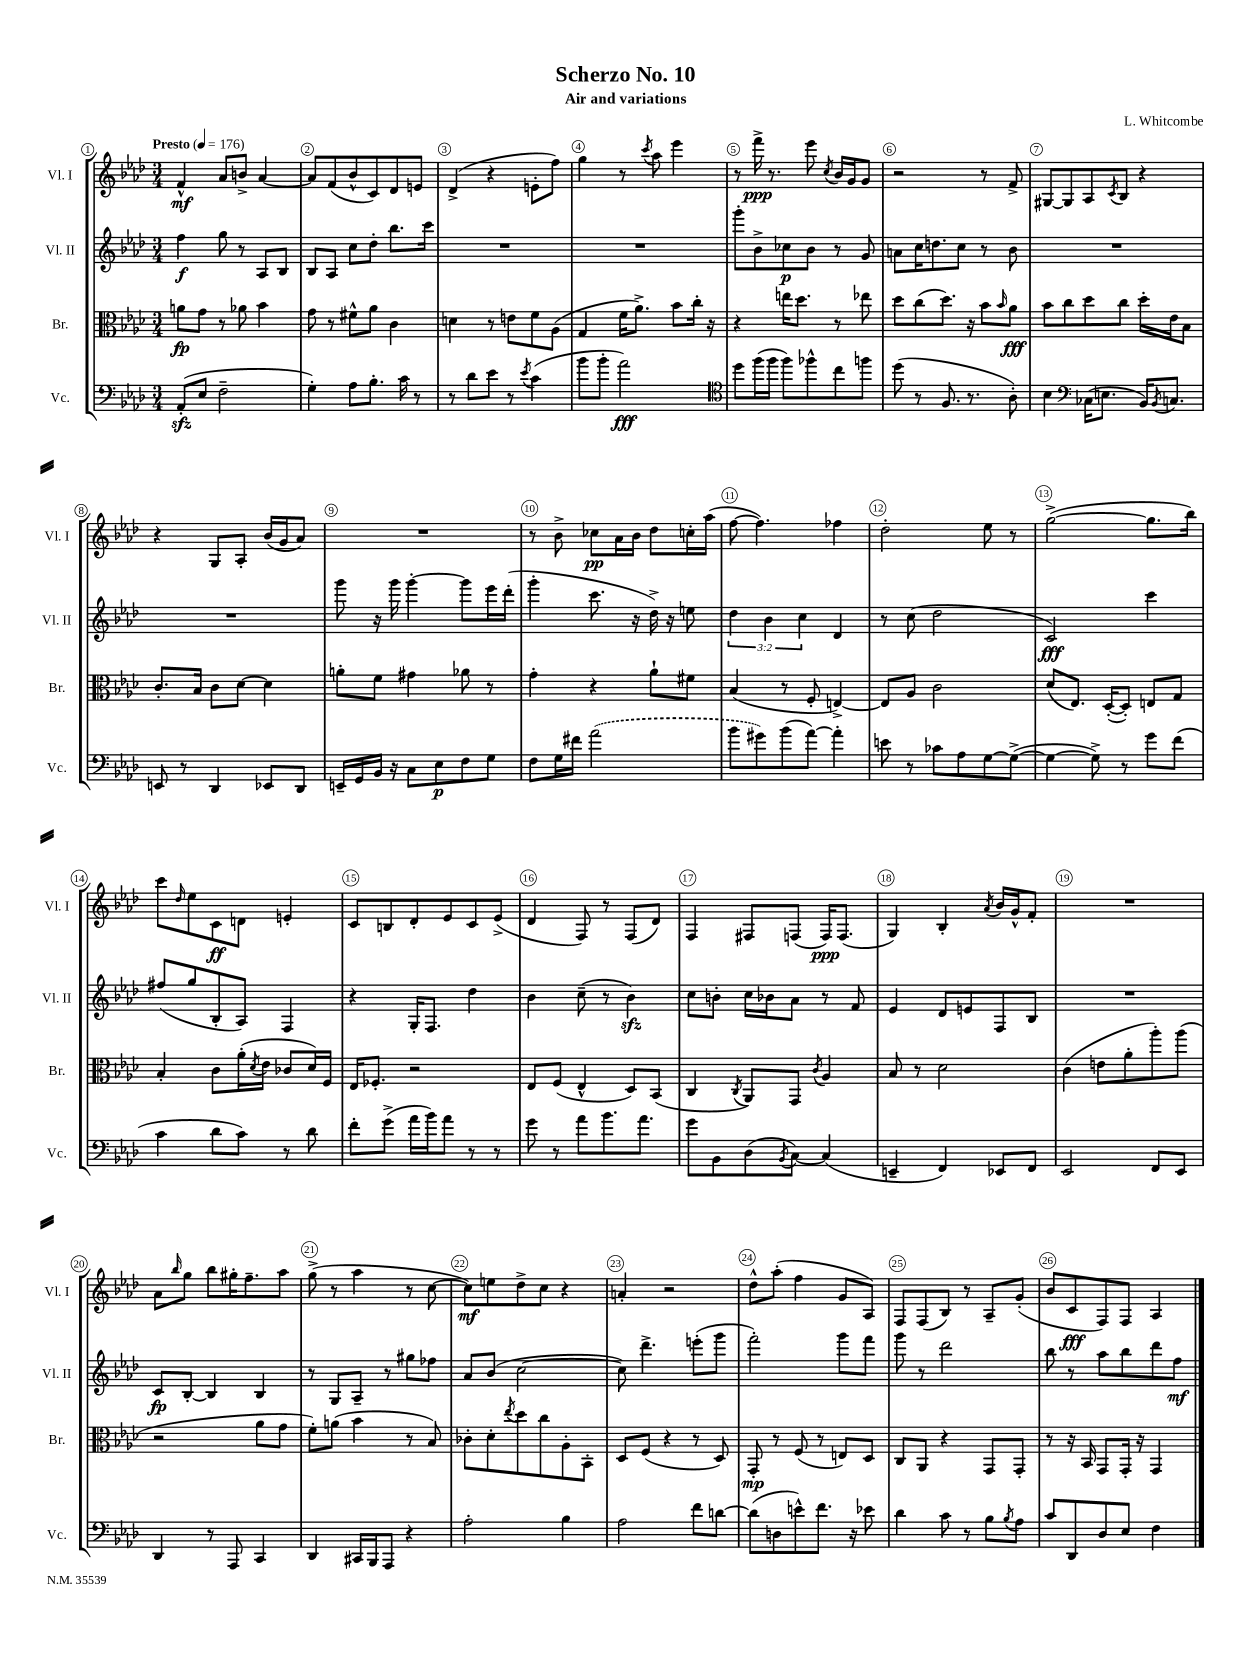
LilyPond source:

\header { title = "Scherzo No. 10" composer = "L. Whitcombe" subtitle = "Air and variations" }
<<
\new StaffGroup <<
\new Staff = "s0" \with { instrumentName = "Vl. I" shortInstrumentName = "Vl. I" } {
    \clef treble \key aes \major \numericTimeSignature \time 3/4 \tempo "Presto" 4 = 176
    f'4-^\mf aes'8 b'8-> aes'4~ |
    aes'8 f'8( bes'8-^ c'8) des'8 e'8 |
    des'4->( r4 e'8-. f''8) |
    g''4 r8 \acciaccatura { c'''8 } aes''8 ees'''4 |
    r8 f'''16->\ppp r8. ees'''8 \acciaccatura { c''8 } bes'16 g'16 g'8 |
    r2 r8 f'8-> |
    gis8~ gis8 aes8 \acciaccatura { c'8 } bes8 r4 |
    r4 g8 aes8-. bes'16( g'16 aes'8) |
    R2. |
    r8 bes'8-> ces''8\pp aes'16 bes'16 des''8 c''16-. aes''16( |
    f''8~ f''4.) fes''4 |
    des''2-. ees''8 r8 |
    g''2~->( g''8. bes''16) |
    c'''8 \grace { des''16 } ees''8 c'8\ff d'8 e'4-. |
    c'8 b8 des'8-. ees'8 c'8 ees'8->( |
    des'4 f8) r8 f8( des'8) |
    f4 fis8 f8( f16\ppp) f8.( |
    g4) bes4-. \acciaccatura { aes'8 } bes'16 g'16-^ f'8-. |
    R2. |
    aes'8 \grace { bes''16 } g''8 bes''8 gis''16-. f''8.-- aes''8 |
    g''8->( r8 aes''4 r8 c''8~ |
    c''8\mf) e''8 des''8-> c''8 r4 |
    a'4-. r2 |
    des''8-^ aes''8-.( f''4 g'8 aes8) |
    f8 f8( bes8) r8 aes8-- g'8-.( |
    bes'8 c'8\fff f8) f8 aes4 \bar "|." |
}
\new Staff = "s1" \with { instrumentName = "Vl. II" shortInstrumentName = "Vl. II" } {
    \clef treble \key aes \major \numericTimeSignature \time 3/4 \override Staff.TupletNumber.text = #tuplet-number::calc-fraction-text
    f''4\f g''8 r8 aes8 bes8 |
    bes8 aes8 c''8 des''8-. bes''8. c'''16 |
    R2. |
    R2. |
    g'''8-. bes'8-> ces''8\p bes'8 r8 g'8 |
    a'8 c''16 d''8. c''8 r8 bes'8 |
    R2. |
    R2. |
    g'''8 r16 g'''16 g'''4~-. g'''8 ees'''16 des'''16-.( |
    g'''4-. c'''8. r16 des''16->) r16 e''8 |
    \tuplet 3/2 { des''4 bes'4 c''4 } des'4 |
    r8 c''8( des''2 |
    c'2\fff) c'''4 |
    fis''8( g''8 bes8-. aes8) f4 |
    r4 g16-. f8. des''4 |
    bes'4 c''8--( r8 bes'4\sfz) |
    c''8 b'8-. c''16 bes'16 aes'8 r8 f'8 |
    ees'4 des'8 e'8 f8 bes8 |
    R2. |
    c'8\fp bes8~-. bes4 bes4 |
    r8 g8 aes8-- r8 gis''8 fes''8 |
    aes'8 bes'8( c''2~ |
    c''8) des'''4.-> e'''8-.( g'''8 |
    f'''2-.) g'''8 f'''8 |
    g'''8 r8 des'''2 |
    bes''8 r8 aes''8 bes''8 des'''8 f''8\mf \bar "|." |
}
\new Staff = "s2" \with { instrumentName = "Br." shortInstrumentName = "Br." } {
    \clef alto \key aes \major \numericTimeSignature \time 3/4
    a'8\fp g'8 r8 aes'8 bes'4 |
    g'8 r8 fis'8-^ aes'8 c'4 |
    d'4 r8 e'8 f'8 aes8( |
    g4 f'16 aes'8.->) bes'8 c''16-. r16 |
    r4 e''16 des''8. r8 ees''8 |
    des''8 c''8( des''8.) r16 bes'8 \grace { bes'16 } aes'8\fff |
    bes'8 c''8 des''8 c''8 des''16-. ees'16 bes8 |
    c'8.-. bes16 c'8 des'8~ des'4 |
    a'8-. f'8 gis'4 aes'8 r8 |
    g'4-. r4 aes'8-! fis'8 |
    bes4( r8 f8-. e4~->) |
    e8 aes8 c'2 |
    des'8( ees8.) des16~-.( des8-.) e8 g8 |
    bes4-. c'8 aes'16-.( \acciaccatura { des'8 } ees'16 ces'8 des'16) f16 |
    ees16 fes8.-. r2 |
    ees8 f8( ees4-^ des8) bes,8( |
    c4 \acciaccatura { c8 } aes,8) g,8 \acciaccatura { c'8 } aes4 |
    bes8 r8 des'2 |
    c'4( e'8 aes'8-. aes''8-.) aes''8( |
    r2 aes'8 g'8 |
    f'8-.) a'8( bes'4 r8 bes8) |
    ces'8-. des'8-. \acciaccatura { ees''8 } des''8 c''8 aes8-. bes,8-. |
    des8 f8( r4 r8 des8) |
    g,8-.\mp r8 f8( r8 e8) des8 |
    c8 aes,8 r4 g,8 g,8-. |
    r8 r16 bes,16 g,8 g,16-. r16 g,4 \bar "|." |
}
\new Staff = "s3" \with { instrumentName = "Vc." shortInstrumentName = "Vc." } {
    \clef bass \key aes \major \numericTimeSignature \time 3/4
    aes,8-.\sfz( ees8 f2-- |
    g4-.) aes8 bes8.-. c'16 r8 |
    r8 des'8 ees'8 r8 \acciaccatura { ees'8 } c'4( |
    bes'8 bes'8-. aes'2\fff) |
    \clef tenor des''8 f''16( f''16 f''8) fes''8-^ c''8 f''8 |
    des''8( r8 f8. r8. aes8-.) |
    bes4 \clef bass ces16( e8. bes,16) \acciaccatura { bes,8 } c8. |
    e,8 r8 des,4 ees,8 des,8 |
    e,16-- g,16 bes,16 r16 c8 ees8\p f8 g8 |
    f8 g16 fis'16 \once \slurDashed aes'2( |
    bes'8 gis'8) bes'8( aes'8~) aes'4-. |
    e'8 r8 ces'8 aes8 g8~ g8~->( |
    g4~ g8->) r8 g'8 f'8( |
    c'4 des'8 c'8) r8 des'8 |
    f'8-. g'8->( aes'16 bes'16) aes'8 r8 r8 |
    g'8 r8 aes'8 bes'8. aes'8. |
    g'8 bes,8 des8( \acciaccatura { bes,8 } c8~) c4( |
    e,4-- f,4) ees,8 f,8 |
    ees,2 f,8 ees,8 |
    des,4 r8 aes,,8 c,4 |
    des,4 cis,16 bes,,16 aes,,8 r4 |
    aes2-. bes4 |
    aes2 f'8 d'8~ |
    d'8( d8 e'8-^) f'8. r16 ees'8 |
    des'4 c'8 r8 bes8 \acciaccatura { bes8 } aes8 |
    c'8 des,8 des8 ees8 f4 \bar "|." |
}
>>
>>
\layout { \context { \Score \override BarNumber.break-visibility = ##(#f #t #t) barNumberVisibility = #all-bar-numbers-visible \override BarNumber.stencil = #(make-stencil-circler 0.1 0.3 ly:text-interface::print) } }
